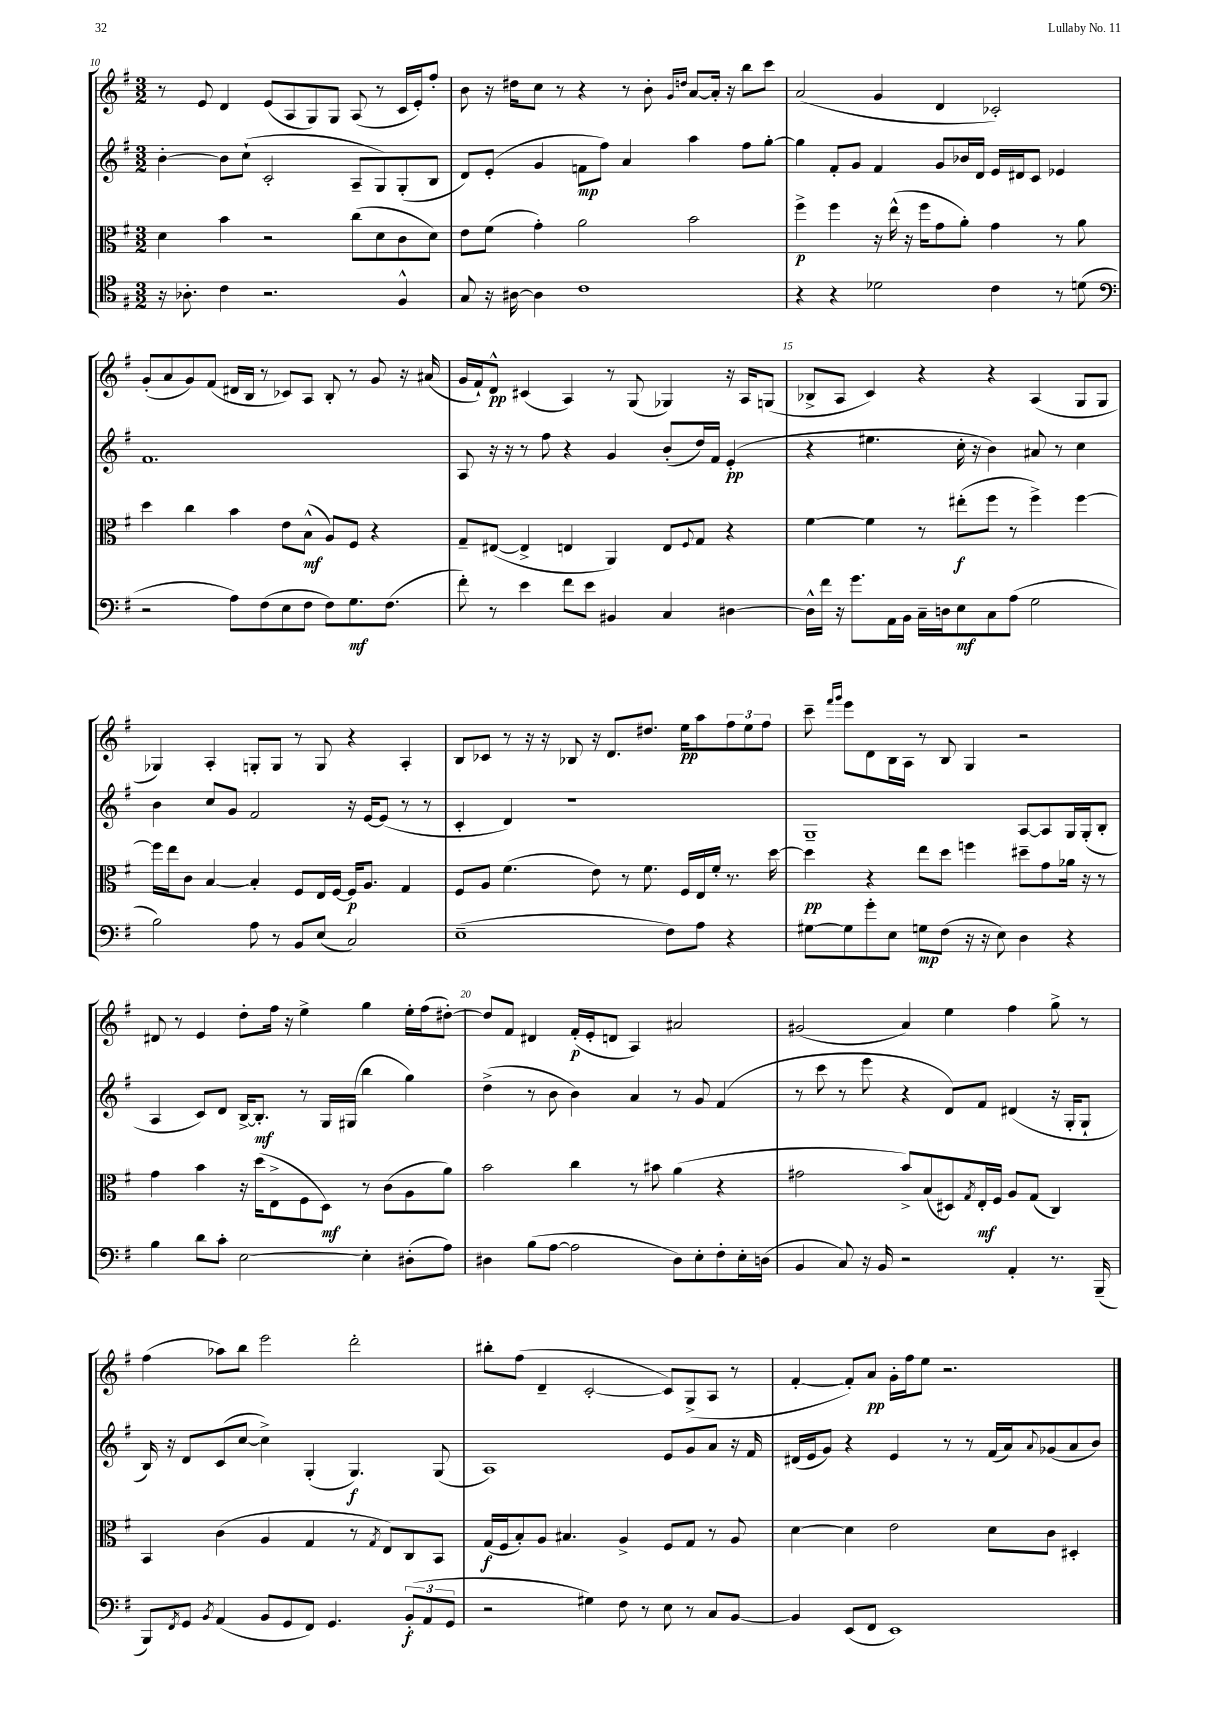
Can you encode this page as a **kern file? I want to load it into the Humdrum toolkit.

**kern	**kern	**kern	**kern
*staff4	*staff3	*staff2	*staff1
*clefC4	*clefC3	*clefG2	*clefG2
*k[f#]	*k[f#]	*k[f#]	*k[f#]
*M3/2	*M3/2	*M3/2	*M3/2
16r	4d	[4b'	8r
8.A-'	.	.	.
.	.	.	8e
4c	4b	8b]	4d
.	.	(8cc`	.
2.r	2r	2c'	(8e
.	.	.	8A
.	.	.	8G)
.	.	.	8G
.	(8cc	8A~	(8A
.	8d	8G)	8r
4F#^^	8c	(8G'	16c
.	.	.	16e')
.	8d)	8B	8ff#'
=	=	=	=
8G	8e	8d)	8b
16r	(8f#	(8e'	16r
[16A#	.	.	16dd#
4A#]	4g')	4g	8cc
.	.	.	8r
1c	2a	8f	4r
.	.	8ff#)	.
.	.	4a	8r
.	.	.	8b'
.	.	.	16qqg
.	.	.	16qqdd
.	2b	4aa	[8a
.	.	.	16a']
.	.	.	16r
.	.	8ff#	8bb
.	.	[8gg'	8ccc
=	=	=	=
4r	4ff#^	4gg]	(2a
4r	4ff#	8f#'	.
.	.	8g	.
2d-	16r	4f#	4g
.	(16ee^^	.	.
.	16r	.	.
.	16ff#	.	.
.	8g	8g	4d
.	8a')	16b-	.
.	.	16d	.
4c	4g	16e	2c-')
.	.	16d#	.
.	.	8c	.
8r	8r	4e-	.
(8d	8a	.	.
=	=	=	=
*clefF4	*	*	*
2r	4dd	1.f#	(8g'
.	.	.	8a
.	4cc	.	8g)
.	.	.	(8f#
8A)	4b	.	16d#
.	.	.	16B
(8F#	.	.	8r
8E	8e	.	8c-)
8F#	(8B^^	.	8A
8F#)	8A)	.	8B'
8.G	8F#	.	8r
.	4r	.	8g
(8.F#	.	.	.
.	.	.	16r
.	.	.	(16a#
=	=	=	=
8f#')	8G~	8A	16g
.	.	.	16f#`)
8r	([8E#	16r	8d^^
.	.	16r	.
4e	4E#^]	8r	(4c#
.	.	8ff#	.
8f#	4E	4r	4A)
8e	.	.	.
4BB#	4AA)	4g	8r
.	.	.	(8G
4C	8E	(8b'	4G-)
.	8qqF#	.	.
.	8G	16dd)	.
.	.	16f#	.
[4D#	4r	(4e'	16r
.	.	.	16A
.	.	.	(8G
=	=	=	=
16D#^^]	[4f#	4r	8B-^
16f#	.	.	.
16r	.	.	8A
8.g	.	.	.
.	4f#]	4.ee#	4c)
16AA	.	.	.
16BB	.	.	.
16C~	8r	.	4r
16D	.	.	.
8E	(8ee#'	16cc'	.
.	.	16r	.
8C	8ff#	4b)	4r
(8A	8r	.	.
2G	4ff#^)	8a#	(4A
.	.	8r	.
.	[4ff#	4cc	8G
.	.	.	8G
=	=	=	=
2B)	16ff#]	4b	4G-)
.	16ee	.	.
.	8c	.	.
.	[4B	8cc	4A'
.	.	8g	.
8A	4B']	2f#	8G'
8r	.	.	8G
8BB	8F#	.	8r
(8E	16E	.	8G
.	[16F#	.	.
2C)	16F#]	16r	4r
.	8.A	[16e	.
.	.	(8e]	.
.	4G	8r	4A'
.	.	8r	.
=	=	=	=
(1E~	8F#	4c'	8B
.	8A	.	8c-
.	(4.f#	4d)	8r
.	.	.	16r
.	.	.	16r
.	.	1r	8B-
.	8e)	.	16r
.	.	.	8.d
.	8r	.	.
.	8.f#	.	8.dd#
8F#)	.	.	.
.	16F#	.	16ee
8A	16E	.	8aa
.	16f#'	.	.
4r	8.r	.	12ff#
.	.	.	12ee
.	.	.	12ff#
.	[16dd	.	.
=	=	=	=
[8G#	4dd]	1G~	8ccc~
.	.	.	16qqfff#
.	.	.	16qqggg
8G#]	.	.	8eee
8g'	4r	.	8d
8E	.	.	16B
.	.	.	16A
8G	8ee	.	8r
(8F#	8dd	.	8B
16r	4ff	.	4G
16r	.	.	.
8E)	.	.	.
4D	8dd#~	[8A	2r
.	8g	8A]	.
4r	16a-	16G	.
.	16r	(16G'	.
.	8r	8B'	.
=	=	=	=
4B	4g	4A	8d#
.	.	.	8r
8d	4b	8c)	4e
8c'	.	8d	.
[2E	16r	[16B^	8dd'
.	(16dd	8.B']	.
.	8E^	.	16ff#
.	.	.	16r
.	8F#	8r	4ee^
.	8D)	16G	.
.	.	(16G#	.
4E']	8r	4bb	4gg
.	(8c	.	.
(8D#'	8A	4gg)	16ee'
.	.	.	(16ff#
8A)	8a)	.	[8dd#')
=	=	=	=
4D#	2b	(4dd^	8dd#]
.	.	.	8f#
(8B	.	8r	4d#
[8A	.	8b	.
2A]	4cc	4b)	(16f#'
.	.	.	16e'
.	.	.	8d
.	8r	4a	4A)
.	8b#	.	.
8D#)	(4a	8r	2a#
8E'	.	8g	.
8F#'	4r	(4f#	.
16E'	.	.	.
(16D	.	.	.
=	=	=	=
4BB	2g#	8r	(2g#
.	.	8ccc	.
8C)	.	8r	.
16r	.	8eee	.
16BB	.	.	.
2r	8b^)	4r	4a)
.	(8B	.	.
.	8D#)	8d)	4ee
.	8qG	.	.
.	16E'	8f#	.
.	16F#	.	.
4AA'	8A	(4d#	4ff#
.	(8G	.	.
8.r	4C)	16r	8gg^
.	.	16G'	.
.	.	8G`	8r
(16BBB~	.	.	.
=	=	=	=
8BBB)	4BB	16B)	(4ff#
.	.	16r	.
8qFF#	.	.	.
8GG	.	8d	.
8qBB	.	.	.
(4AA	(4c	(8c	8aa-)
.	.	[8cc	8bb
8BB	4A	4cc^])	2eee
8GG	.	.	.
8FF#)	4G	(4G'	.
4.GG	.	.	.
.	8r	4.G)	2ddd'
.	8qG	.	.
.	8E)	.	.
(12BB'	8C	.	.
12AA	.	.	.
.	8BB	(8G	.
12GG	.	.	.
=	=	=	=
2r	(16G	1A)	8bb#'
.	16F#	.	.
.	8B')	.	(8ff#
.	8A	.	4d~
.	4.B#	.	.
4G#)	.	.	[2c'
8F#	4A^	.	.
8r	.	.	.
8E	8F#	8e	8c])
8r	8G	8g	(8G^
8C	8r	8a	8A
[8BB	8A	16r	8r
.	.	16f#	.
=	=	=	=
4BB]	[4d	(16d#	[4f#'
.	.	16e	.
.	.	8g)	.
(8EE	4d]	4r	8f#'])
8FF#	.	.	8a
1EE)	2e	4e	16g'
.	.	.	16ff#
.	.	.	8ee
.	.	8r	2.r
.	.	8r	.
.	8d	(16f#	.
.	.	16a)	.
.	.	8qqa	.
.	8c	(8g-	.
.	4D#'	8a	.
.	.	8b)	.
==	==	==	==
*-	*-	*-	*-
